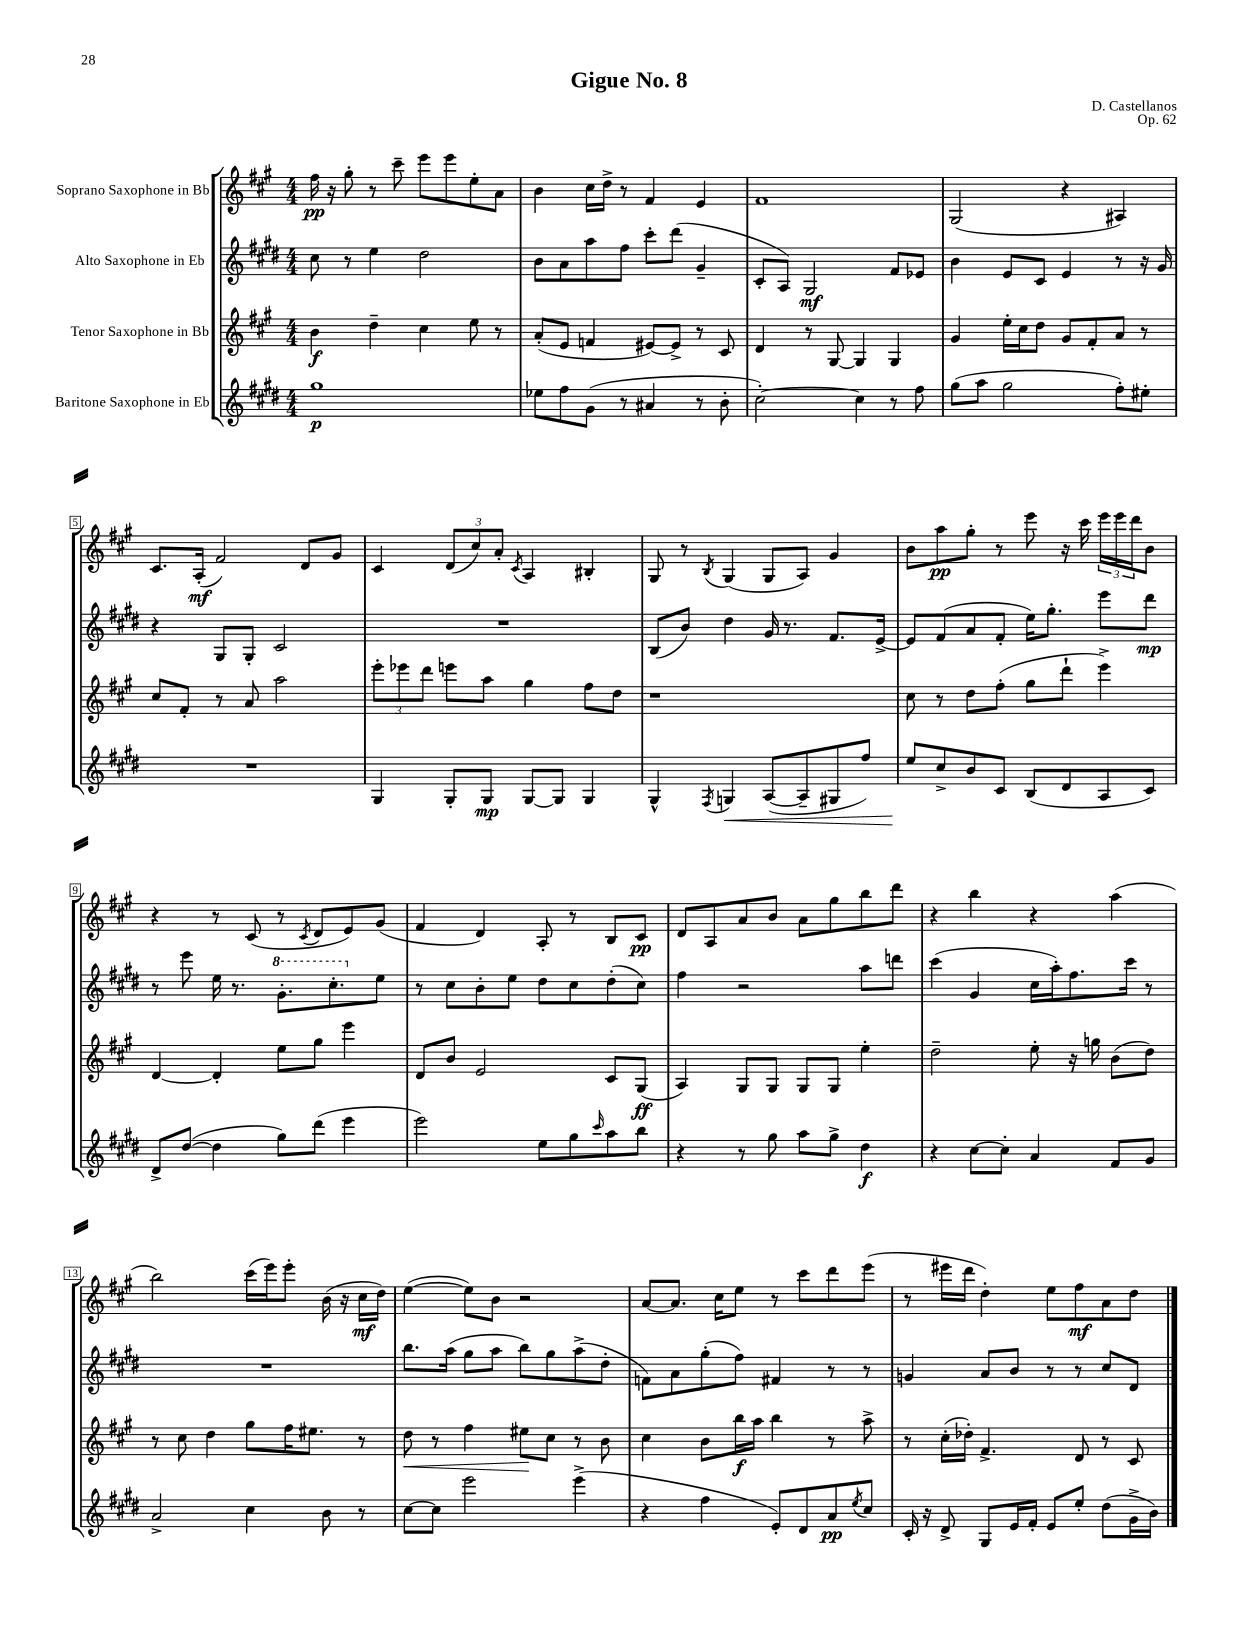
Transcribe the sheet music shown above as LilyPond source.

\header { title = "Gigue No. 8" composer = "D. Castellanos" opus = "Op. 62" }
<<
\new StaffGroup <<
\new Staff = "s0" \with { instrumentName = "Soprano Saxophone in Bb" } {
    \clef treble \key a \major \numericTimeSignature \time 4/4
    fis''16\pp r16 gis''8-. r8 cis'''8-- e'''8 e'''8 e''8-. a'8 |
    b'4 cis''16 d''16-> r8 fis'4 e'4 |
    fis'1 |
    gis2( r4 ais4) |
    cis'8. a16-.\mf( fis'2) d'8 gis'8 |
    cis'4 \tuplet 3/2 { d'8( cis''8) a'8-. } \acciaccatura { cis'8 } a4 bis4-. |
    gis8 r8 \acciaccatura { b8 } gis4( gis8 a8) gis'4 |
    b'8 a''8\pp gis''8-. r8 e'''8 r16 cis'''16 \tuplet 3/2 { e'''16 e'''16 d'''16 } b'8 |
    r4 r8 cis'8( r8 \acciaccatura { cis'8 } d'8 e'8) gis'8( |
    fis'4 d'4) a8-. r8 b8 cis'8\pp |
    d'8 a8 a'8 b'8 a'8 gis''8 b''8 d'''8 |
    r4 b''4 r4 a''4( |
    b''2) cis'''16( e'''16) e'''8-. b'16( r16 cis''16\mf d''16) |
    e''4~( e''8) b'8 r2 |
    a'8~ a'8. cis''16 e''8 r8 cis'''8 d'''8 e'''8( |
    r8 eis'''16 d'''16 d''4-.) e''8 fis''8\mf a'8 d''8 \bar "|." |
}
\new Staff = "s1" \with { instrumentName = "Alto Saxophone in Eb" } {
    \clef treble \key e \major \numericTimeSignature \time 4/4
    cis''8 r8 e''4 dis''2 |
    b'8 a'8 a''8 fis''8 cis'''8-. dis'''8( gis'4-- |
    cis'8-. a8) gis2\mf fis'8 ees'8 |
    b'4 e'8 cis'8 e'4 r8 r16 gis'16 |
    r4 gis8 gis8-. cis'2 |
    R1 |
    b8( b'8) dis''4 gis'16 r8. fis'8. e'16~-> |
    e'8 fis'8( a'8 fis'8-. e''16) gis''8.-. e'''8 dis'''8\mp |
    r8 e'''8 e''16 r8. \ottava #1 gis''8.-. cis'''8.-. \ottava #0 e''8 |
    r8 cis''8 b'8-. e''8 dis''8 cis''8 dis''8-.( cis''8) |
    fis''4 r2 a''8 d'''8 |
    cis'''4( gis'4 cis''16 a''16-.) fis''8. cis'''16 r8 |
    R1 |
    b''8. a''16( gis''8 a''8 b''8) gis''8 a''8->( dis''8-. |
    f'8) a'8 gis''8-.( fis''8) fis'4 r8 r8 |
    g'4 a'8 b'8 r8 r8 cis''8 dis'8 \bar "|." |
}
\new Staff = "s2" \with { instrumentName = "Tenor Saxophone in Bb" } {
    \clef treble \key a \major \numericTimeSignature \time 4/4
    b'4\f d''4-- cis''4 e''8 r8 |
    a'8-.( e'8 f'4 eis'8~) eis'8-> r8 cis'8 |
    d'4 r8 gis8~ gis4 gis4 |
    gis'4 e''16-. cis''16 d''8 gis'8 fis'8-. a'8 r8 |
    cis''8 fis'8-. r8 a'8 a''2 |
    \tuplet 3/2 { e'''8-. ees'''8 d'''8 } e'''8 a''8 gis''4 fis''8 d''8 |
    r1 |
    cis''8 r8 d''8 fis''8-.( gis''8 d'''8-! e'''4->) |
    d'4~ d'4-. e''8 gis''8 e'''4 |
    d'8 b'8 e'2 cis'8 gis8\ff( |
    a4) gis8 gis8 gis8 gis8 e''4-. |
    d''2-- e''8-. r16 g''16 b'8( d''8) |
    r8 cis''8 d''4 gis''8 fis''16 eis''8. r8 |
    d''8\< r8 fis''4 eis''8\! cis''8 r8 b'8 |
    cis''4 b'8 b''16\f a''16 b''4 r8 a''8-> |
    r8 cis''16-.( des''16-.) fis'4.-> d'8 r8 cis'8 \bar "|." |
}
\new Staff = "s3" \with { instrumentName = "Baritone Saxophone in Eb" } {
    \clef treble \key e \major \numericTimeSignature \time 4/4
    gis''1\p |
    ees''8 fis''8 gis'8( r8 ais'4 r8 b'8-. |
    cis''2~-.) cis''4 r8 fis''8 |
    gis''8( a''8 gis''2 fis''8-.) eis''8-. |
    R1 |
    gis4 gis8-. gis8\mp gis8~ gis8 gis4 |
    gis4-^ \acciaccatura { fis8 } g4\< a8~( a8-- gis8 fis''8) |
    e''8\! cis''8-> b'8 cis'8 b8( dis'8 a8 cis'8) |
    dis'8-> dis''8~( dis''4 gis''8) dis'''8( e'''4 |
    e'''2) e''8 gis''8 \grace { cis'''16 } a''8 b''8 |
    r4 r8 gis''8 a''8 gis''8-> dis''4\f |
    r4 cis''8~ cis''8-. a'4 fis'8 gis'8 |
    a'2-> cis''4 b'8 r8 |
    cis''8~ cis''8 e'''2 e'''4->( |
    r4 fis''4 e'8-.) dis'8 a'8\pp \acciaccatura { e''8 } cis''8 |
    cis'16-. r16 dis'8-> gis8 e'16 fis'16-. e'8 e''8-. dis''8( gis'16-> b'16) \bar "|." |
}
>>
>>
\layout { \context { \Score \override BarNumber.stencil = #(make-stencil-boxer 0.1 0.3 ly:text-interface::print) } }
